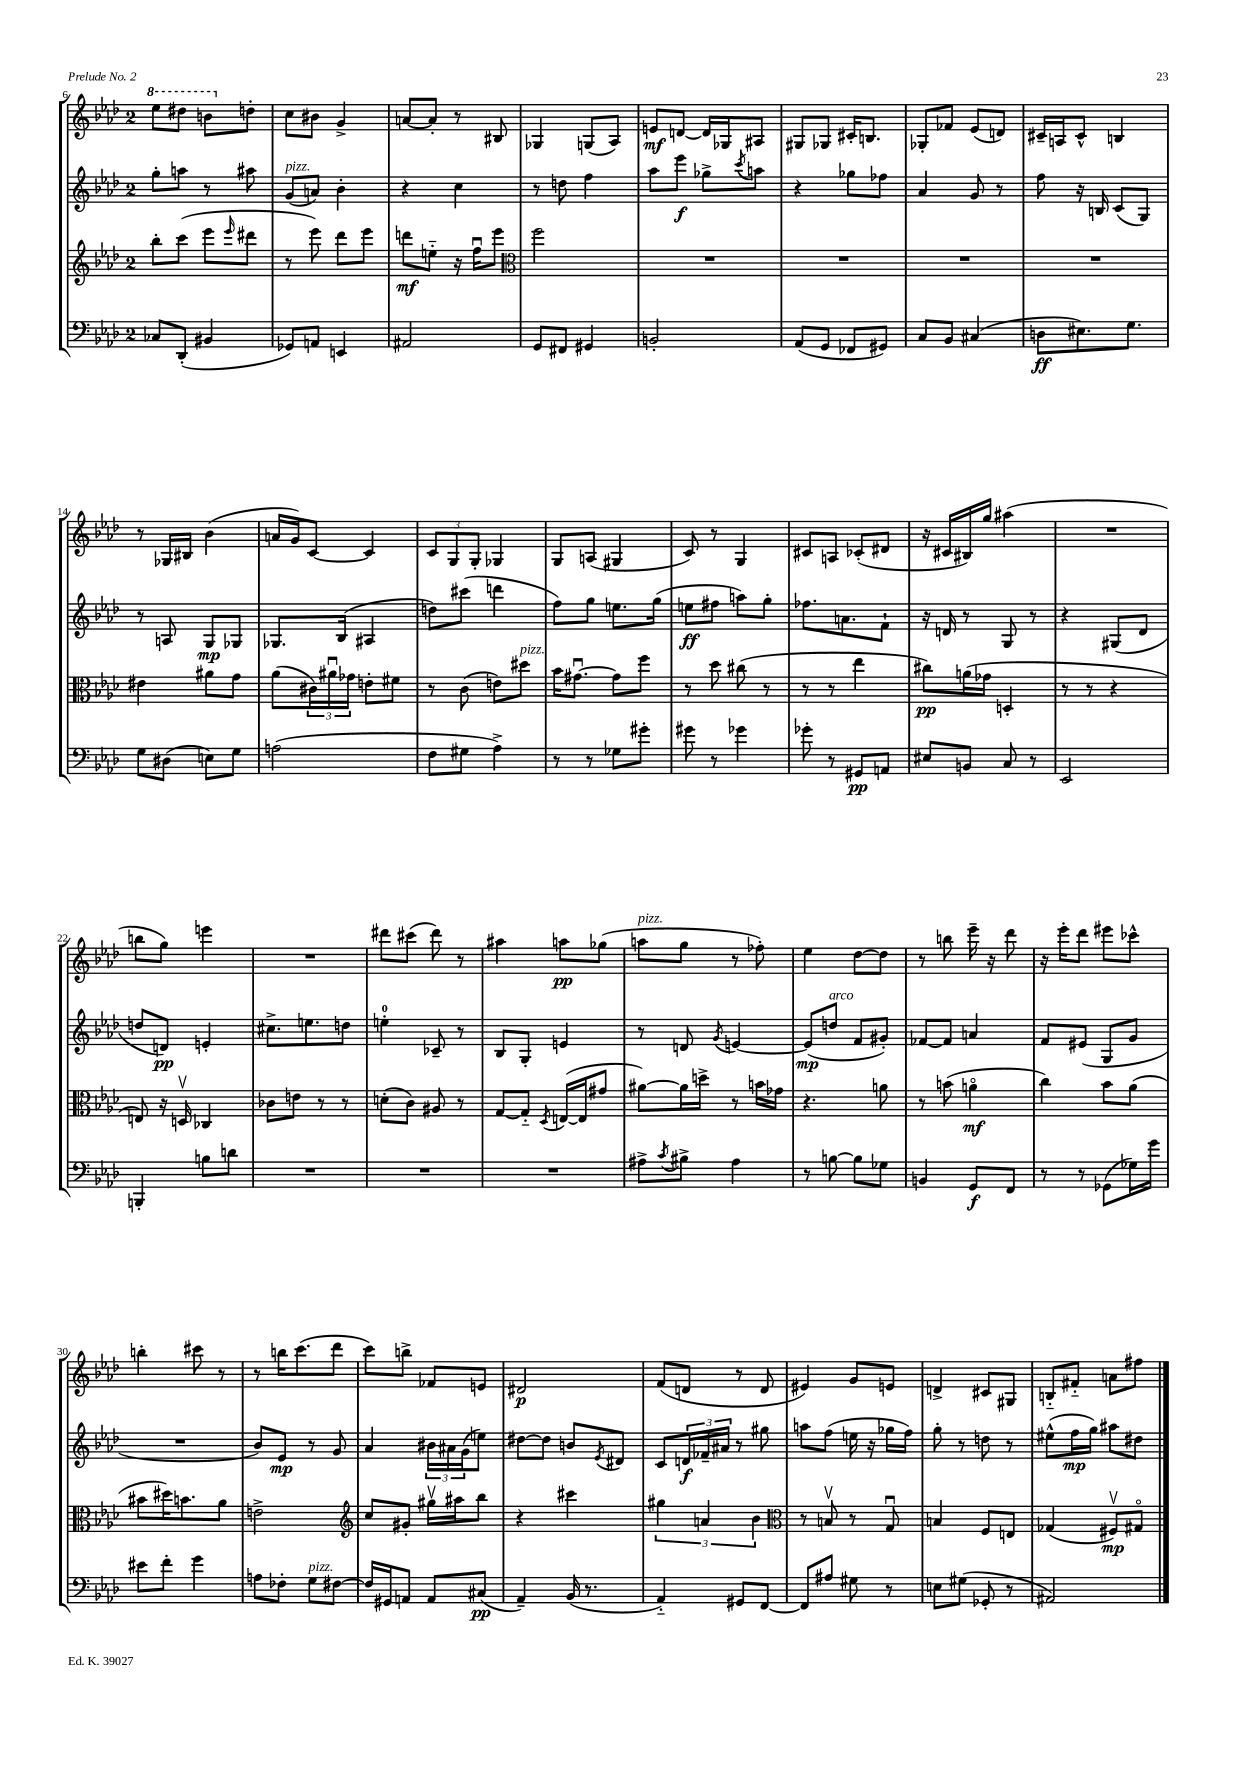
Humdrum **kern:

**kern	**kern	**kern	**kern
*staff4	*staff3	*staff2	*staff1
*clefF4	*clefG2	*clefG2	*clefG2
*k[b-e-a-d-]	*k[b-e-a-d-]	*k[b-e-a-d-]	*k[b-e-a-d-]
*M2/4	*M2/4	*M2/4	*M2/4
8C-	8bb-'	8gg'	8eee-
(8DD-'	(8ccc	8aa	8ddd#
4BB#	8eee-	8r	8bb
.	16qqeee-	.	.
.	8ddd#	8aa#	8dd'
=	=	=	=
8GG-)	8r	(8g	8cc
8AA	8eee-)	8a)	8b#
4EE	8ddd-	4b-'	4g^
.	8eee-	.	.
=	=	=	=
2AA#	8ddd	4r	[8a
.	8ee'~	.	8a']
.	16r	4cc	8r
.	16ffu	.	.
.	8eee-	.	8B#
=	=	=	=
*	*clefC3	*	*
8GG	2ff	8r	4G-
8FF#	.	8dd	.
4GG#	.	4ff	(8G
.	.	.	8A-)
=	=	=	=
2BB'	2r	8aa-	8e
.	.	8eee-	[8d
.	.	8gg-^	16d]
.	.	.	16G-
.	.	8qccc	.
.	.	8aa	8A#
=	=	=	=
(8AA-	2r	4r	8G#
8GG	.	.	8G-
8FF-	.	8gg-	16c#'
.	.	.	8.B
8GG#)	.	8ff-	.
=	=	=	=
8C	2r	4a-	8G-'
8BB-	.	.	8f-
(4C#	.	8g	(8e-
.	.	8r	8d)
=	=	=	=
8D	2r	8ff	16c#~
.	.	.	16A
8.E#)	.	16r	8c#^^
.	.	16B	.
.	.	(8c	4B
8.G	.	.	.
.	.	8G)	.
=	=	=	=
8G	4e#	8r	8r
(8D#	.	8A	16G-
.	.	.	16B#
8E)	8a#	8G	(4b-
8G	8g	8G-	.
=	=	=	=
(2A	(8a-	8.G-	16a
.	.	.	16g)
.	24c#)	.	[8c
.	24a#u	.	.
.	.	(16B-	.
.	24g-	.	.
.	8e'	4A#	4c]
.	8f#	.	.
=	=	=	=
8F	8r	8dd)	12c
.	.	.	12G
8G#	(8c	(8ccc#	.
.	.	.	12G'
4A-^)	8e)	4ddd	4G-
.	8dd#	.	.
=	=	=	=
8r	16b-	8ff)	8G
.	[8.g#u	.	.
8r	.	8gg	(8A
8G-	8g#]	8.ee	4G#
8g#'	8ff	.	.
.	.	(16gg	.
=	=	=	=
8g#	8r	8ee	8c)
8r	8dd-	8ff#	8r
4g-	(8cc#	8aa)	4G
.	8r	8gg'	.
=	=	=	=
8g-'	8r	8.ff-	8c#
8r	8r	.	8A
.	.	8.a	.
8GG#	4ee-	.	(8c-'
8AA	.	8f`	8d#
=	=	=	=
8E#	8cc#)	16r	16r
.	.	16d	16c#
8BB	(16a	8r	16B#)
.	16g-	.	16gg
8C	4D'	8G	(4aa#
8r	.	8r	.
=	=	=	=
2EE-	8r	4r	2r
.	8r	.	.
.	4r	(8G#	.
.	.	8d-	.
=	=	=	=
4BBB'	8E)	8dd	8bb
.	16r	8d)	8gg)
.	16Dv	.	.
8B	4C-	4e'	4eee
8d	.	.	.
=	=	=	=
2r	8c-	8.cc#^	2r
.	8e	.	.
.	.	8.ee	.
.	8r	.	.
.	8r	8dd	.
=	=	=	=
2r	(8d'	4ee'	8ddd#
.	8c)	.	(8ccc#
.	8A#	8c-~	8ddd#)
.	8r	8r	8r
=	=	=	=
2r	[8G	8B-	4aa#
.	8G'~]	8G'	.
.	8qD-	.	.
.	([16E	4e	8aa
.	16E]	.	.
.	8g#	.	(8gg-
=	=	=	=
8A#^	[8a#)	8r	8aa
8qc	.	.	.
8B#^	16a#]	8d	8gg
.	16dd^	.	.
.	.	8qg	.
4A#	8r	[4e	8r
.	16b	.	8ff-')
.	16g-	.	.
=	=	=	=
8r	4.r	(8e]	4ee-
[8B	.	8dd	.
8B]	.	8f	[8dd-
8G-	8a	8g#')	8dd-]
=	=	=	=
4BB	8r	[8f-	8r
.	(8b	8f-]	8bb
8GG	4ao	4a	16eee-~
.	.	.	16r
8FF	.	.	8ddd-
=	=	=	=
8r	4cc)	8f	16r
.	.	.	16eee-'
8r	.	(8e#	8ddd-
(8GG-	8b-	8G	8eee#
16G-)	(8a-	8g	8ccc-^^
16g	.	.	.
=	=	=	=
8e#	8b#	2r	4bb'
8f'	16dd#)	.	.
.	8.b	.	.
4g	.	.	8ccc#
.	8a-	.	8r
=	=	=	=
8A	2e^	8b-)	8r
8F-'	.	8e-	16bb
.	.	.	(8.ccc
8G	.	8r	.
[8F#	.	8g	8ddd-
=	=	=	=
*	*clefG2	*	*
16F#]	8cc	4a-	8ccc)
16GG#	.	.	.
8AA	8g#'	.	8bb^
8AA	16gg#v	24b#	8f-
.	.	24a#	.
.	16aa#	.	.
.	.	(24g	.
(8C#	8bb-	8ee)	8e
=	=	=	=
4AA-~)	4r	[8dd#	2d#
.	.	8dd#]	.
(16BB-	4ccc#	8b	.
8.r	.	.	.
.	.	8qe-	.
.	.	8d#	.
=	=	=	=
4AA-'~)	6gg#	8c	(8f
.	.	24d	8d
.	6a	24f-~	.
.	.	24a#	.
8GG#	.	8r	8r
.	6b-	.	.
[8FF	.	8gg#	8d
=	=	=	=
*	*clefC3	*	*
8FF]	8r	8aa	4e#)
8A#	8Bv	(8ff	.
8G#	8r	16ee	8g
.	.	16r	.
8r	8Gu	16gg-	8e
.	.	16ff)	.
=	=	=	=
8E	4B	8gg'	4d^
(8G#	.	8r	.
8GG-'	8F	8dd	8c#
8r	8E	8r	8G#
=	=	=	=
2AA#)	(4G-	(8ee#^^	8B'~
.	.	16ff	8f#'~
.	.	16gg)	.
.	8F#v)	8aa#	8a
.	8G#o	8dd#	8ff#
==	==	==	==
*-	*-	*-	*-
